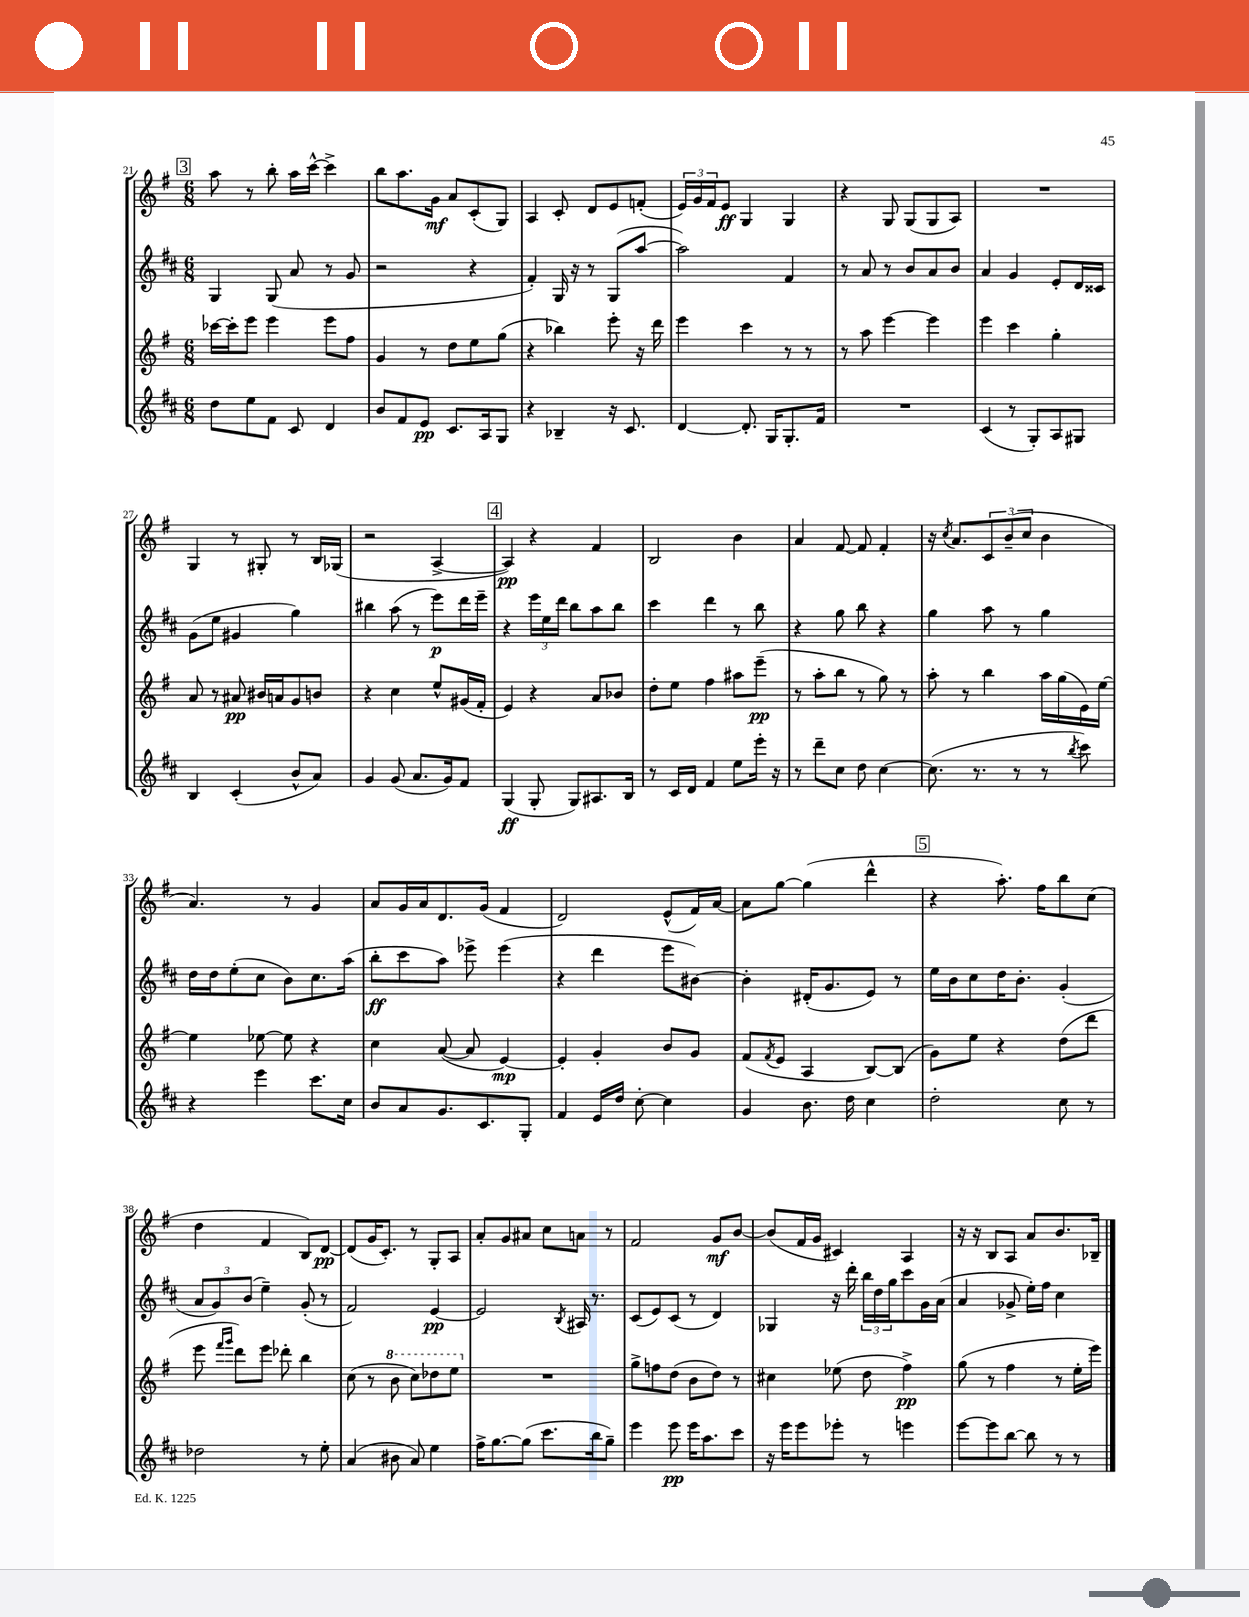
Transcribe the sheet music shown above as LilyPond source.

<<
\new StaffGroup <<
\new Staff = "s0" {
    \clef treble \key g \major \numericTimeSignature \time 6/8
    \mark \markup { \box "3" } a''8 r8 b''8-. a''16 c'''16~-^ c'''4-> |
    b''8 a''8. g'16\mf a'8 c'8-.( g8) |
    a4 c'8-. d'8 e'8 f'8-.( |
    \tuplet 3/2 { e'16) g'16 fis'16 } e'8\ff g4 g4 |
    r4 g8 g8( g8 a8) |
    R2. |
    g4 r8 gis8-. r8 b16 ges16( |
    r2 a4~-> |
    \mark \markup { \box "4" } a4\pp) r4 fis'4 |
    b2 b'4 |
    a'4 fis'8~ fis'8 fis'4-. |
    r16 \acciaccatura { c''8 } a'8. \tuplet 3/2 { c'8 b'8--( c''8 } b'4 |
    a'4.) r8 g'4 |
    a'8 g'16 a'16 d'8. g'16( fis'4 |
    d'2) e'8-^( fis'16) a'16~ |
    a'8 g''8~ g''4( d'''4-^ |
    \mark \markup { \box "5" } r4 a''8.-.) fis''16 b''8 c''8( |
    d''4 fis'4 b8) d'8~\pp |
    d'8( g'16 c'8.-.) r8 g8-. a8 |
    a'8-. g'8 ais'8 c''8 a'8 r8 |
    fis'2 g'8\mf b'8~ |
    b'8( fis'16 g'16 cis'4) a4 |
    r16 r16 b8 a8 a'8 b'8. bes16-- \bar "|." |
}
\new Staff = "s1" {
    \clef treble \key d \major \numericTimeSignature \time 6/8
    \mark \markup { \box "3" } g4 g8( a'8 r8 g'8 |
    r2 r4 |
    fis'4-.) g16 r16 r8 g8( a''8~ |
    a''2) fis'4 |
    r8 a'8 r8 b'8 a'8 b'8 |
    a'4 g'4 e'8-. d'16 cisis'16 |
    g'8( e''8 gis'4 g''4) |
    bis''4 a''8( r8 e'''8\p) d'''16 e'''16-- |
    \mark \markup { \box "4" } r4 \tuplet 3/2 { e'''16 e''16 d'''16 } b''8 a''8 b''8 |
    cis'''4 d'''4 r8 b''8 |
    r4 g''8 b''8 r4 |
    g''4 a''8 r8 g''4 |
    d''16 d''16 e''8-.( cis''8 b'8) cis''8. a''16( |
    b''8-.\ff cis'''8 a''8) ees'''8-> ees'''4( |
    r4 d'''4 e'''8 bis'8~) |
    bis'4-. dis'16-.( g'8. e'8) r8 |
    \mark \markup { \box "5" } e''16 b'16 cis''8 d''16 b'8.-. g'4-.( |
    \tuplet 3/2 { a'8 g'8) b'8( } e''4--) g'8-.( r8 |
    fis'2) e'4~\pp |
    e'2 \acciaccatura { b8 } ais16 r8. |
    cis'8( e'8) cis'8( r8 d'4) |
    ges4 r16 d'''16-. \tuplet 3/2 { b''16 d''16 g''16 } cis'''8 g'16 a'16( |
    a'4 ges'8-> e''16-.) fis''16 cis''4 \bar "|." |
}
\new Staff = "s2" {
    \clef treble \key g \major \numericTimeSignature \time 6/8
    \mark \markup { \box "3" } ces'''16~ ces'''16-. e'''8 e'''4 e'''8 fis''8 |
    g'4 r8 d''8 e''8 g''8( |
    r4 bes''4) e'''8-. r16 d'''16 |
    e'''4 c'''4 r8 r8 |
    r8 a''8 e'''4~ e'''4 |
    e'''4 c'''4 g''4-. |
    a'8 r8 ais'8\pp bis'16 a'16 g'8 b'8 |
    r4 c''4 e''8-^ gis'16( fis'16-. |
    \mark \markup { \box "4" } e'4) r4 a'8 bes'8 |
    d''8-. e''8 fis''4 ais''8 e'''8--\pp( |
    r8 a''8-. b''8 r8 g''8) r8 |
    a''8-. r8 b''4 a''16 g''16( e'16) e''16~ |
    e''4 ees''8~ ees''8 r4 |
    c''4 a'8~( a'8 e'4~\mp) |
    e'4-. g'4-. b'8 g'8 |
    fis'8( \acciaccatura { fis'8 } e'8 a4 b8~) b8( |
    \mark \markup { \box "5" } g'8) e''8 r4 d''8( d'''8 |
    e'''8 \grace { fis'''16 g'''16 } d'''8) e'''8 des'''8-. b''4 |
    c''8( r8 \ottava #1 b''8 c'''8) des'''8 e'''8 \ottava #0 |
    R2. |
    g''8-> f''8 d''8( b'8 d''8) r8 |
    cis''4 ees''8( d''8 fis''4->\pp) |
    g''8( r8 fis''4 r8 e''16-. e'''16) \bar "|." |
}
\new Staff = "s3" {
    \clef treble \key d \major \numericTimeSignature \time 6/8
    \mark \markup { \box "3" } d''8 e''8 fis'8 cis'8 d'4 |
    b'8 fis'8 e'8\pp cis'8. a16 g8 |
    r4 bes4-- r16 cis'8. |
    d'4~ d'8.-. g16 g8.-. fis'16 |
    R2. |
    cis'4( r8 g8-.) a8 gis8 |
    b4 cis'4-.( b'8-^ a'8) |
    g'4 g'8( a'8. g'16) fis'8 |
    \mark \markup { \box "4" } g4\ff( g8-. g8) ais8. b16 |
    r8 cis'16 d'16 fis'4 e''8 e'''16-. r16 |
    r8 d'''8-- cis''8 d''8 cis''4~ |
    cis''8.( r8. r8 r8 \acciaccatura { b''8 } cis'''8) |
    r4 e'''4 cis'''8. cis''16 |
    b'8 a'8 g'8. cis'8. g8-. |
    fis'4 e'16 d''16 cis''8~-. cis''4 |
    g'4 b'8. d''16 cis''4 |
    \mark \markup { \box "5" } d''2-. cis''8 r8 |
    des''2 r8 e''8-. |
    a'4( bis'8 a'8) e''4 |
    fis''16-> g''8.~ g''8( cis'''8. b''16 g''8--) |
    e'''4 e'''8\pp e'''16 a''8. cis'''8 |
    r16 e'''16 e'''8 ees'''8-. r8 e'''4 |
    e'''8~ e'''8 b''8~ b''8 r8 r8 \bar "|." |
}
>>
>>
\layout { \context { \Score currentBarNumber = #21 } }
